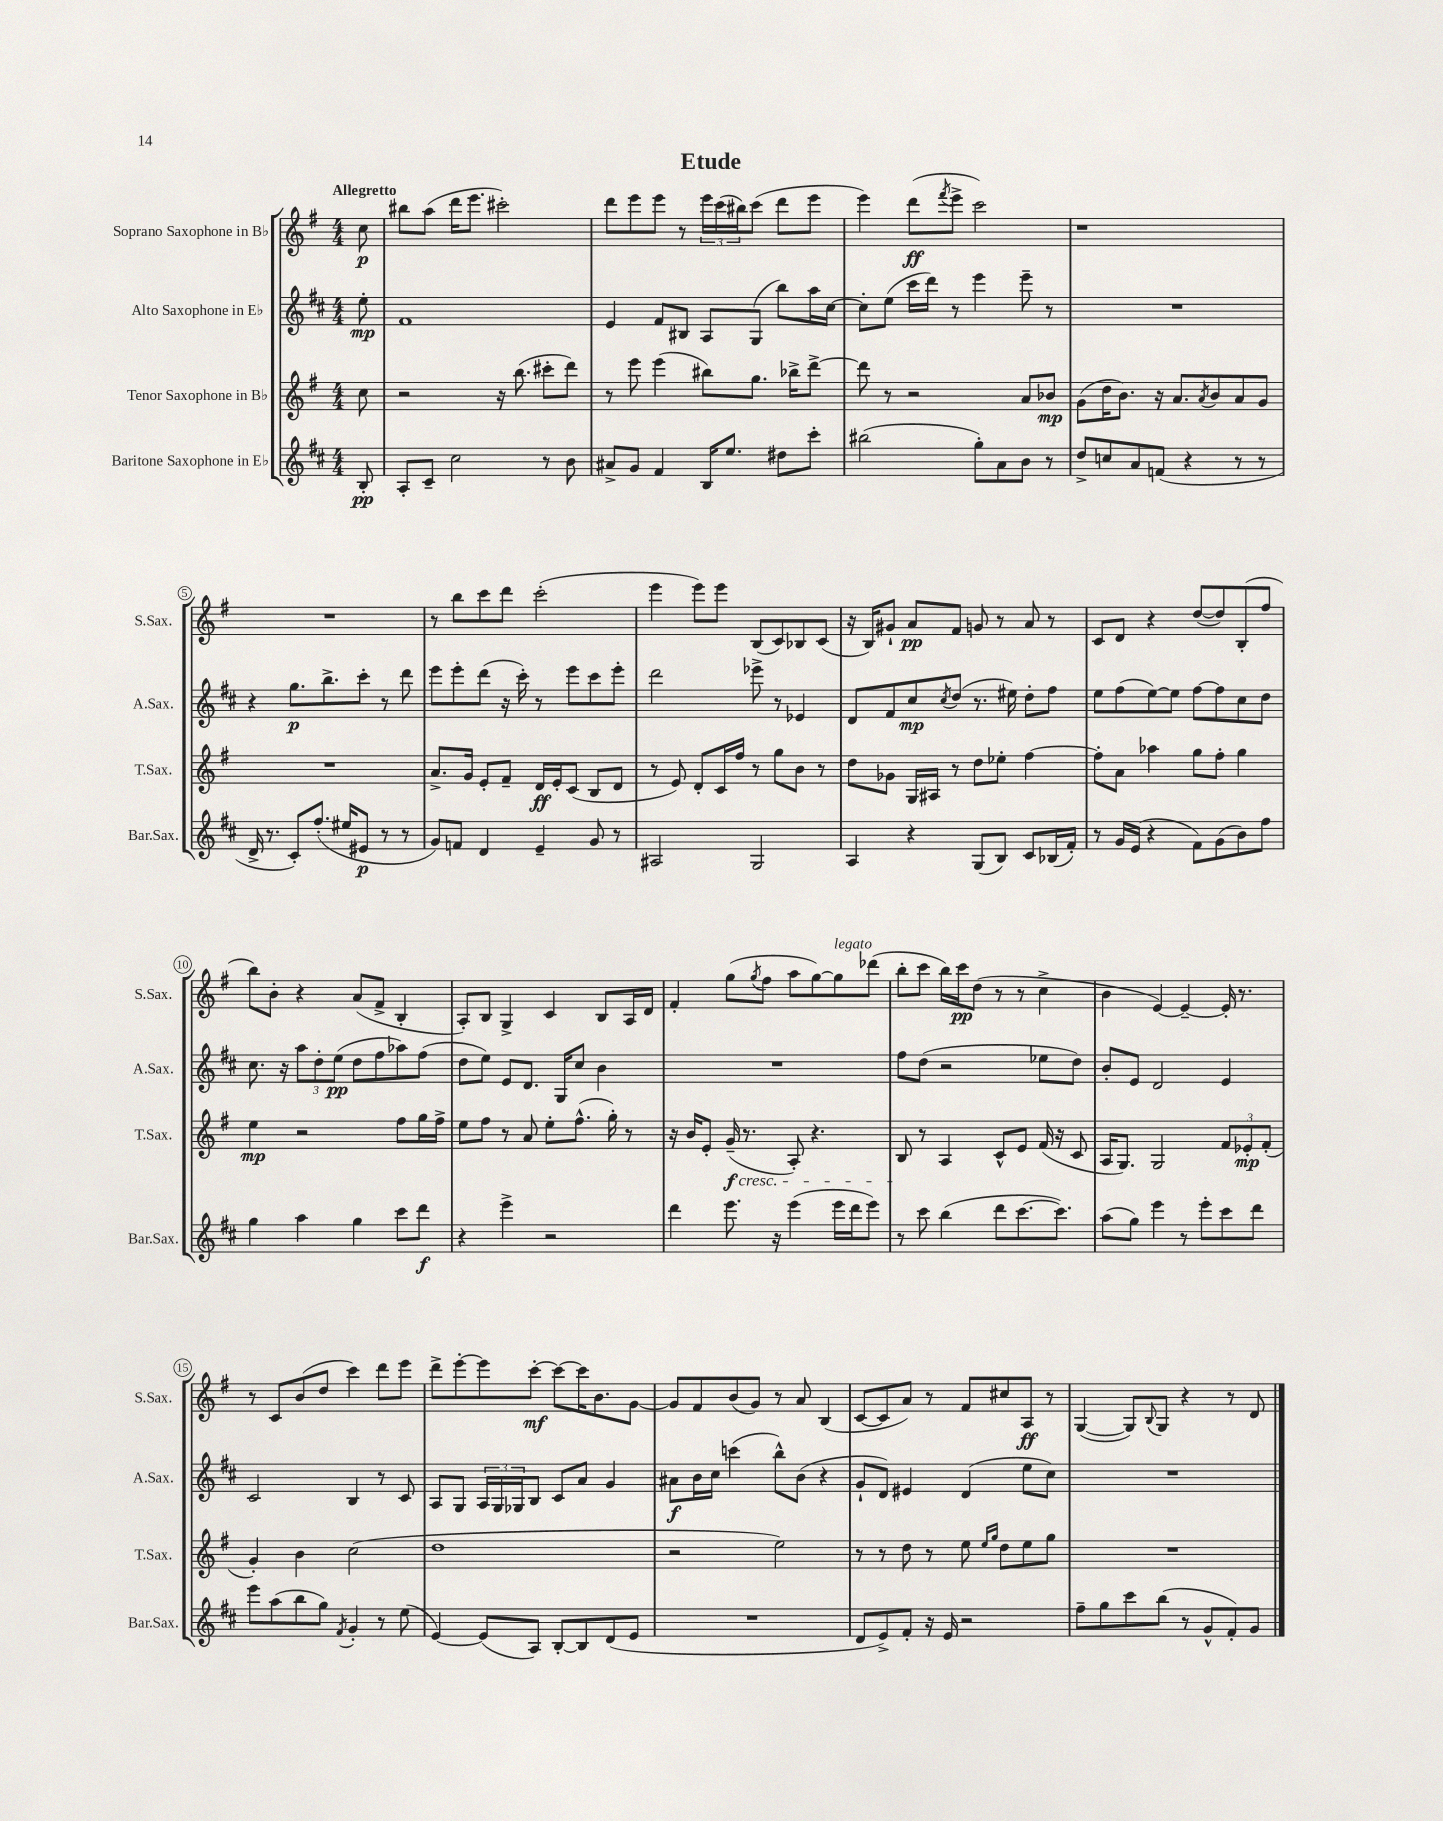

**kern	**kern	**kern	**kern
*staff4	*staff3	*staff2	*staff1
*clefG2	*clefG2	*clefG2	*clefG2
*k[f#c#]	*k[f#]	*k[f#c#]	*k[f#]
*M4/4	*M4/4	*M4/4	*M4/4
8B'/	8cc\	8ee'\	8cc\
=	=	=	=
8A'/L	2r	1f#	8bb#\L
8c#~/J	.	.	(8aa\J
2cc#\	.	.	16ddd\LK
.	.	.	8.eee\J
.	16r	.	2ccc#'\)
.	(8.bb\	.	.
8r	8ccc#'\L	.	.
8b\	8ddd\J)	.	.
=	=	=	=
8a#^/L	8r	4e/	8ddd\L
8g/J	8eee\	.	8eee\
4f#/	(4eee\	8f#/L	8eee\J
.	.	8B#/J	8r
16B/LK	8bb#\L)	8A/L	24eee\LL
.	.	.	(24ccc\
8.ee/J	.	.	.
.	.	.	24bb#\J)
.	8.gg\J	(8G/J	(8ccc\J
8dd#\L	.	8bb\L)	8ddd\L
.	16bb-^\LK	.	.
8ccc#'\J	[8ddd^\J	16aa\L	8eee\J
.	.	[16cc#\JJ	.
=	=	=	=
(2bb#\	8ddd\]	8cc#'\]L	4eee\)
.	8r	(8ee\J	.
.	2r	16ccc#\LL	(8ddd\L
.	.	16ddd\JJ)	.
.	.	.	8qfff#/
.	.	8r	8eee^\J
8gg'\L)	.	4eee\	2ccc\)
8a\	.	.	.
8b\J	8a/L	8eee~\	.
8r	8b-/J	8r	.
=	=	=	=
8dd^/L	(8g\L	1r	1r
8cc/	16dd\K	.	.
.	8.b\J)	.	.
8a/	.	.	.
(8f/J	16r	.	.
.	8.a/L	.	.
4r	.	.	.
.	8qa/	.	.
.	8b/	.	.
8r	8a/	.	.
8r	8g/J	.	.
=	=	=	=
16d^/	1r	4r	1r
8.r	.	.	.
8c#'/L)	.	8.gg\L	.
(8.ff#'/J	.	.	.
.	.	8.bb^\	.
16ee#/LK	.	.	.
8e#/J	.	8ccc#'\J	.
8r	.	8r	.
8r	.	8ddd\	.
=	=	=	=
8g/L)	8.a^/L	8eee\L	8r
8f/J	.	8eee'\	8bb\L
.	16g/Jk	.	.
4d/	8e'/L	(8ddd\J	8ccc\
.	8f#~/J	16r	8ddd\J
.	.	16ccc#'\)	.
4e~/	16d/LL	8r	(2ccc'\
.	16e'/J	.	.
.	(8c/J	8eee\L	.
8g/	8B/L	8ccc#\	.
8r	8d/J	8eee'\J	.
=	=	=	=
2A#/	8r	2ddd\	4eee\
.	8e/)	.	.
.	8d'/L	.	8eee\L)
.	16c/L	.	8eee\J
.	16ff#/JJ	.	.
2G/	8r	8eee-^\	(8B/L
.	8gg\L	8r	8c/)
.	8b\J	4e-/	8B-/
.	8r	.	(8c/J
=	=	=	=
4A/	8dd\L	8d/L	16r
.	.	.	16B/LK)
.	8g-\J	8f#/	8g#`/J
4r	16G/LL	8cc#/	8a/L
.	16A#/JJ	.	.
.	.	8qcc#/	.
.	8r	(8dd/J	8f#/J
(8G/L	8dd\L	8.r	8g/
8B/J)	8ee-'\J	.	8r
.	.	16ee#\)	.
8c#/L	[4ff#\	8dd'\L	8a/
(16B-/L	.	8ff#\J	8r
16f#'/JJ)	.	.	.
=	=	=	=
8r	8ff#'\]L	8ee\L	8c/L
16g/LL	8a\J	(8ff#\	8d/J
(16e/JJ	.	.	.
4r	4aa-\	[8ee\)	4r
.	.	8ee\]J	.
8f#\L)	8gg\L	[8ff#\L	([8dd/L
(8g\	8ff#'\J	8ff#\]	8dd/])
8b\)	4gg\	8cc#\	(8B'/
8ff#\J	.	8dd\J	8ff#/J
=	=	=	=
4gg\	4ee\	8.cc#\	8bb\L)
.	.	.	8b'\J
.	.	16r	.
4aa\	2r	12aa\L	4r
.	.	12dd'\	.
.	.	(12ee\J	.
4gg\	.	8dd\L	(8a/L
.	.	8ff#\	8f#^/J
8ccc#\L	8ff#\L	8aa-\)	4B'/
8ddd\J	16gg\L	(8ff#\J	.
.	16ff#^\JJ	.	.
=	=	=	=
4r	8ee\L	8dd\L	8A'/L)
.	8ff#\J	8ee\J)	8B/J
4eee^\	8r	8e/L	4G^/
.	8a/	8.d/J	.
2r	8ee'\L	.	4c/
.	.	16G/LK	.
.	(8.ff#^^\J	8cc#/J	.
.	.	4b\	8B/L
.	16gg'\)	.	.
.	8r	.	16A/L
.	.	.	16d/JJ
=	=	=	=
4ddd\	16r	1r	4f#'/
.	16b/LK	.	.
.	8e'/J	.	.
8.eee\	(16g~/	.	(8gg\L
.	8.r	.	.
.	.	.	8qgg/
.	.	.	8ff#\J
16r	.	.	.
(4eee\	8A'/)	.	8aa\L
.	4.r	.	[8gg\)
16eee\LL	.	.	8gg\]
16ddd\J	.	.	.
8eee\J)	.	.	(8ddd-\J
=	=	=	=
8r	8B/	8ff#\L	8bb'\L
8ccc#\	8r	(8dd\J	8ccc\J
(4bb\	4A/	2r	16bb\LL)
.	.	.	16ccc\J
.	.	.	(8dd\J
8ddd\L	8c^^/L	.	8r
[8.ccc#\	8e/J	.	8r
.	(16f#/	8ee-\L	4cc^\
8.ccc#\]J)	16r	.	.
.	8c/	8dd\J)	.
=	=	=	=
(8aa\L	16A/LK	8b'/L	4b\
.	8.G/J)	.	.
8gg\J)	.	8e/J	.
4eee\	2G/	2d/	[4e/)
8r	.	.	4e~/_
8eee'\L	.	.	.
8ccc#\	12f#/L	4e/	16e'/]
.	.	.	8.r
.	12e-'/	.	.
8ddd\J	.	.	.
.	(12f#'/J	.	.
=	=	=	=
8eee\L	4g'/)	2c#/	8r
(8aa\	.	.	8c/L
8bb\	4b\	.	(8b/
8gg\J)	.	.	8dd/J
8qf#/	.	.	.
4g'/	(2cc\	4B/	4ccc\)
8r	.	8r	8ddd\L
(8ee\	.	8c#/	8eee\J
=	=	=	=
[4e/)	1dd	8A/L	8ddd^\L
.	.	8G/J	[8eee'\
(8e/]L	.	24A/LL	8eee\]
.	.	24G/	.
.	.	24G-/J	.
8A/J)	.	8B/J	[8ccc'\J
[8B'/L	.	8c#/L	8ccc\_L
8B/]	.	8a/J	16ccc\]K
.	.	.	8.b\
(8d/	.	4g/	.
8e/J	.	.	[8g\J
=	=	=	=
1r	2r	8a#\L	8g/]L
.	.	16b\L	8f#/
.	.	16cc#\JJ	.
.	.	(4ccc\	(8b/
.	.	.	8g/J)
.	2ee\)	8bb^^\L)	8r
.	.	(8b\J	8a/
.	.	4r	(4B/
=	=	=	=
8d/L	8r	8g`/L	[8c/L
8e^/)	8r	8d/J)	8c/]
8f#'/J	8dd\	4e#/	8a/J)
16r	8r	.	8r
16e/	.	.	.
2r	8ee\	(4d/	8f#/L
.	16qqee/LL	.	.
.	16qqgg/JJ	.	.
.	8dd\L	.	8cc#/
.	8ee\	8ee\L	8A/J
.	8gg\J	8cc#\J)	8r
=	=	=	=
8ff#~\L	1r	1r	([4G/
8gg\	.	.	.
8ccc#\	.	.	8G/]L)
.	.	.	8qqB/
(8bb\J	.	.	8G/J
8r	.	.	4r
8g^^/L	.	.	.
8f#'/)	.	.	8r
8g/J	.	.	8d/
==	==	==	==
*-	*-	*-	*-
